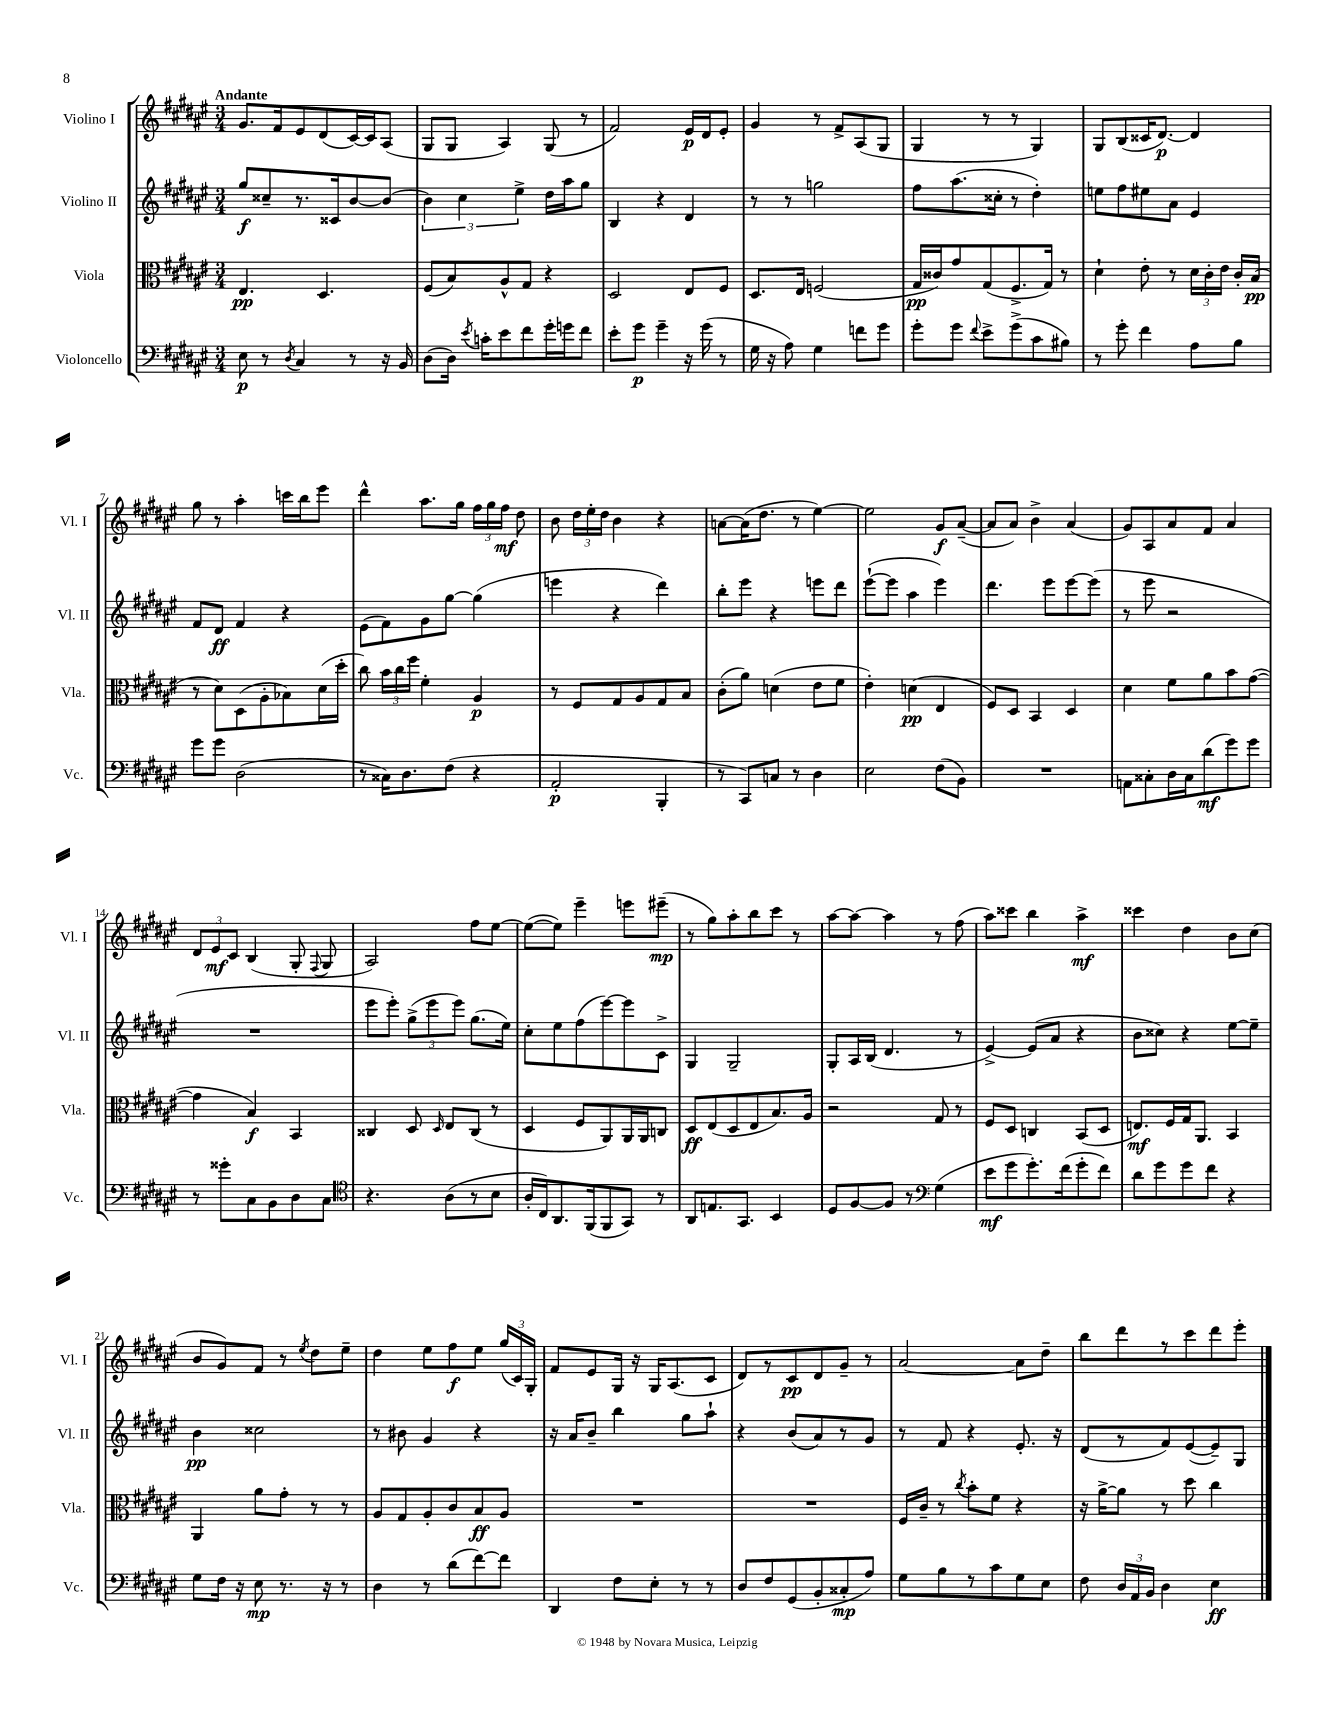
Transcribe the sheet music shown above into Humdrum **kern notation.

**kern	**kern	**kern	**kern
*staff4	*staff3	*staff2	*staff1
*clefF4	*clefC3	*clefG2	*clefG2
*k[f#c#g#d#a#e#]	*k[f#c#g#d#a#e#]	*k[f#c#g#d#a#e#]	*k[f#c#g#d#a#e#]
*M3/4	*M3/4	*M3/4	*M3/4
8E#	4.E#	8gg#	8.g#
8r	.	8cc##~	.
.	.	.	16f#
8qD#	.	.	.
4C#	.	8.r	8e#
.	4.D#	.	(8d#
.	.	16c##	.
8r	.	[8b	[16c#)
.	.	.	16c#]
16r	.	(8b]	(8A#
16BB	.	.	.
=	=	=	=
(8D#	(8F#	6b)	8G#
16D#)	8B)	.	8G#
.	.	6cc#	.
8qe#	.	.	.
16c'	.	.	.
8e#	8A#^^	.	4A#)
.	.	6ee#^	.
8f#	8G#	.	.
16g#'	4r	16dd#	(8G#
16g	.	16aa#	.
8f#	.	8gg#	8r
=	=	=	=
8e#'	2D#	4B	2f#)
8g#	.	.	.
4g#~	.	4r	.
16r	8E#	4d#	16e#
(16g#	.	.	16d#
8r	8F#	.	8e#'
=	=	=	=
16G#	8.D#	8r	4g#
16r	.	.	.
8A#)	.	8r	.
.	16E#	.	.
4G#	(2F	2gg	8r
.	.	.	8f#^
8f	.	.	(8A#
8g#	.	.	8G#
=	=	=	=
8g#'	16G#	8ff#	4G#
.	16c##)	.	.
8g#	8g#	(8.aa#	.
8qqf#	.	.	.
8e#^	(8G#	.	8r
.	.	16cc##'	.
(8g#^	8.F#^	8r	8r
8c#	.	4dd#')	4G#)
.	16G#)	.	.
8B#)	8r	.	.
=	=	=	=
8r	4d#`	8ee	8G#
8g#'	.	8ff#	(8B
4f#	8e#'	8ee#	16c##
.	.	.	[8.d#)
.	8r	8a#	.
8A#	24d#	4e#	4d#]
.	24c#'	.	.
.	24e#	.	.
8B	16c#'	.	.
.	(16B	.	.
=	=	=	=
8g#	8r	8f#	8gg#
8g#	8d#)	8d#	8r
(2D#	(8D#	4f#	4aa#'
.	8A#'	.	.
.	8B-)	4r	16ccc
.	.	.	16bb
.	(16d#	.	8eee#
.	16dd#'	.	.
=	=	=	=
8r	8cc#)	(8e#	4ddd#^^
16C##)	24b	8f#)	.
.	24cc#	.	.
8.D#	.	.	.
.	24ff#	.	.
.	4f#'	8g#	8.aa#
(8F#	.	[8gg#	.
.	.	.	16gg#
4r	4A#	(4gg#]	24ff#
.	.	.	24gg#
.	.	.	24ff#
.	.	.	8dd#
=	=	=	=
2AA#'	8r	4eee	8b
.	8F#	.	24dd#
.	.	.	24ee#'
.	.	.	24dd#
.	8G#	4r	4b
.	8A#	.	.
4BBB'	8G#	4ddd#)	4r
.	8B	.	.
=	=	=	=
8r	(8c#'	8bb'	[8a
8CC#)	8a#)	8eee#	(16a]
.	.	.	8.dd#
8C	(4d	4r	.
8r	.	.	8r
4D#	8e#	8eee	[4ee#)
.	8f#	8ddd#	.
=	=	=	=
2E#	4e#')	([8eee#`	2ee#]
.	.	8eee#]	.
.	(4d	4aa#	.
(8F#	4E#	4eee#)	8g#
8BB)	.	.	([8a#~
=	=	=	=
2.r	8F#)	4.ddd#	8a#]
.	8D#	.	8a#)
.	4BB	.	4b^
.	.	8eee#	.
.	4D#	[8eee#	(4a#
.	.	(8eee#]	.
=	=	=	=
8AA	4d#	8r	8g#)
8C##'	.	8eee#	8A#
16D#	8f#	2r	8a#
16C##	.	.	.
(8d#	8a#	.	8f#
8g#)	8b	.	4a#
8g#	([8g#	.	.
=	=	=	=
8r	4g#]	2.r	12d#
.	.	.	12e#
8g##'	.	.	.
.	.	.	12c#
8C#	4B)	.	(4B
8BB	.	.	.
8D#	4BB	.	8G#'
.	.	.	8qqF#
8C#	.	.	8G#
=	=	=	=
*clefC4	*	*	*
4.r	4C##	8eee#	2A#)
.	.	8eee#')	.
.	8D#	(12gg#^	.
.	.	12eee#	.
.	16qqD#	.	.
(8A#	8E#	.	.
.	.	12eee#)	.
8r	(8C##	(8.gg#	8ff#
8B	8r	.	[8ee#
.	.	16ee#)	.
=	=	=	=
16A#'	4D#	8cc#'	(8ee#_
16C#)	.	.	.
8.AA#	.	8ee#	8ee#])
.	8F#	(8ff#	4eee#~
(16FF#	.	.	.
8FF#	8AA#)	[8eee#)	.
8GG#)	16AA#	8eee#]	8eee
.	16AA#	.	.
8r	8C	8c#^	(8eee#~
=	=	=	=
8AA#	8D#	4G#	8r
8.E	(8E#	.	8gg#)
.	8D#	2G#~	8aa#'
8.GG#	.	.	.
.	8E#	.	8bb
4BB	8.B)	.	8ccc#
.	.	.	8r
.	16A#	.	.
=	=	=	=
8D#	2r	8G#'	[8aa#
[8F#	.	16A#	8aa#_
.	.	(16B	.
8F#]	.	4.d#	4aa#]
8r	.	.	.
*clefF4	*	*	*
(4G#	8G#	.	8r
.	8r	8r	(8ff#
=	=	=	=
8e#	8F#	[4e#^)	8aa#)
8g#	8D#	.	8ccc##
8.g#')	4C	(8e#]	4bb
.	.	8a#	.
(16f#	.	.	.
8g#'	(8BB	4r	4aa#^
8f#)	8D#	.	.
=	=	=	=
8d#	8.E)	8b	4ccc##
8g#	.	8cc##)	.
.	16F#	.	.
8g#	16G#	4r	4dd#
.	8.AA#	.	.
8f#	.	.	.
4r	4BB	[8ee#	8b
.	.	8ee#~]	(8cc#
=	=	=	=
8G#	4AA#	4b	8b
16F#	.	.	8g#)
16r	.	.	.
8E#	8a#	2cc##	8f#
8.r	8g#'	.	8r
.	.	.	8qee#
.	8r	.	8dd#
16r	.	.	.
8r	8r	.	8ee#~
=	=	=	=
4D#	8A#	8r	4dd#
.	8G#	8b#	.
8r	8A#'	4g#	8ee#
(8d#	8c#	.	8ff#
[8f#)	8B	4r	8ee#
8f#]	8A#	.	(24gg#
.	.	.	24c#)
.	.	.	24G#'
=	=	=	=
4DD#	2.r	16r	8f#
.	.	16a#	.
.	.	8b~	8e#
8F#	.	4bb	16G#
.	.	.	16r
8E#'	.	.	16G#
.	.	.	(8.A#
8r	.	8gg#	.
8r	.	8aa#`	8c#
=	=	=	=
8D#	2.r	4r	8d#)
8F#	.	.	8r
(8GG#	.	(8b	8c#
8BB'	.	8a#)	8d#
8C##'	.	8r	8g#~
8A#)	.	8g#	8r
=	=	=	=
8G#	16F#	8r	[2a#
.	16c#~	.	.
8B	8r	8f#	.
.	8qcc#	.	.
8r	8b'	4r	.
8c#	8f#	.	.
8G#	4r	8.e#'	8a#]
8E#	.	.	8dd#~
.	.	16r	.
=	=	=	=
8F#	16r	(8d#	8bb
.	[16a#^	.	.
24D#	8a#]	8r	8ddd#
24AA#	.	.	.
24BB	.	.	.
4D#	8r	8f#)	8r
.	8dd#	([8e#	8ccc#
4E#	4cc#	8e#~])	8ddd#
.	.	8G#	8eee#'
==	==	==	==
*-	*-	*-	*-
